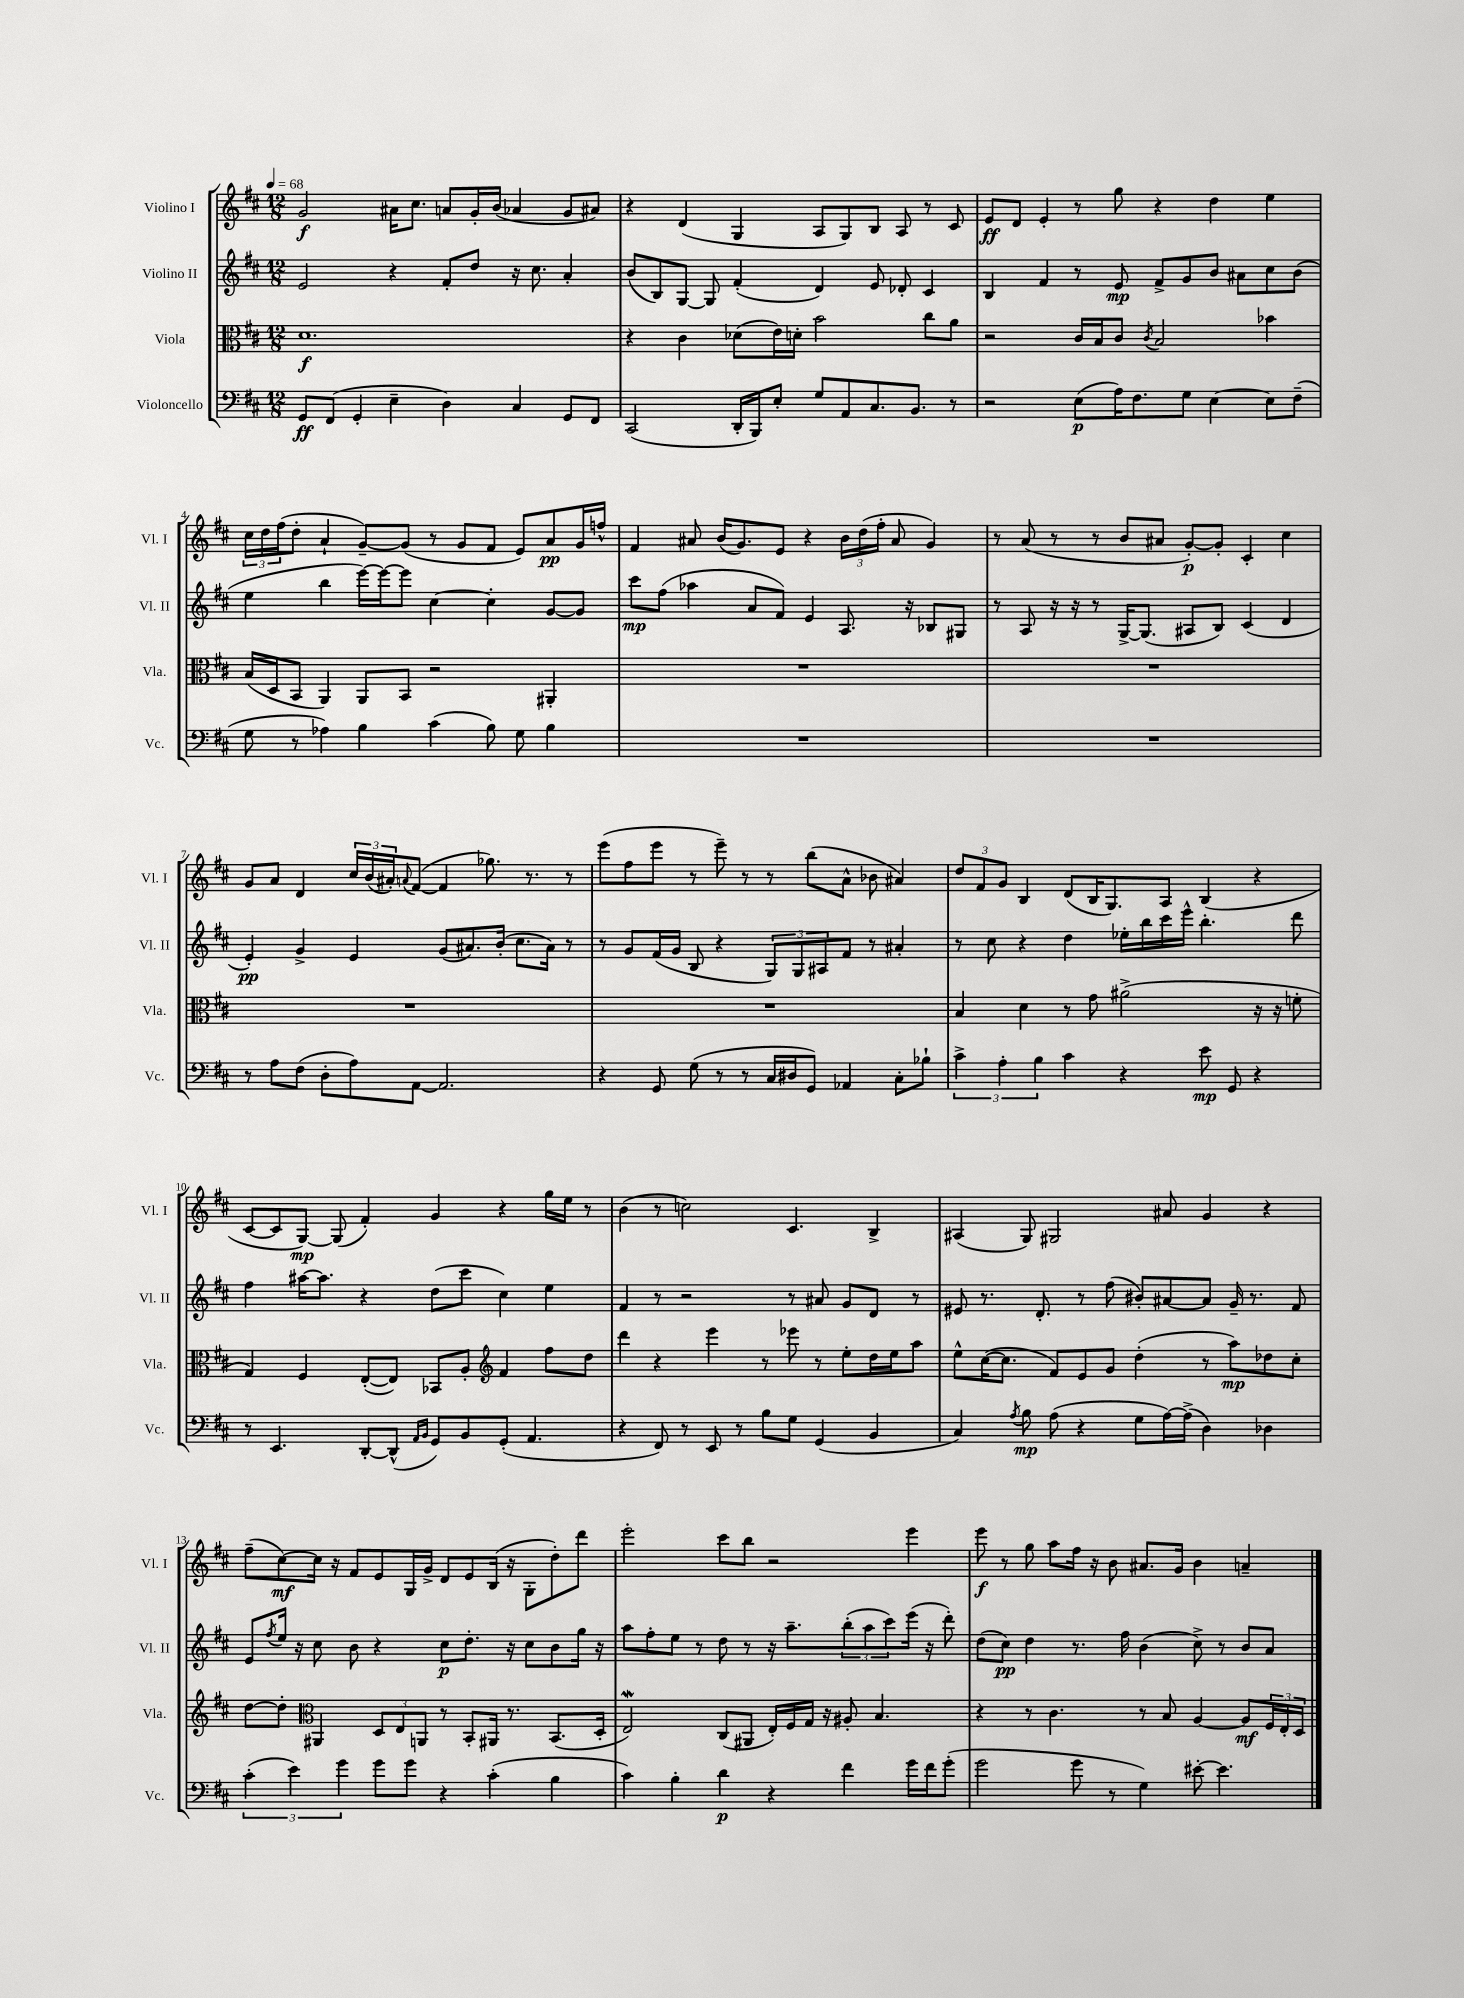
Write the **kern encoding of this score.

**kern	**kern	**kern	**kern
*staff4	*staff3	*staff2	*staff1
*clefF4	*clefC3	*clefG2	*clefG2
*k[f#c#]	*k[f#c#]	*k[f#c#]	*k[f#c#]
*M12/8	*M12/8	*M12/8	*M12/8
*MM68	*MM68	*MM68	*MM68
8GG	1.d	2e	2g
(8FF#	.	.	.
4GG'	.	.	.
4E~	.	4r	16a#
.	.	.	8.cc#
4D)	.	8f#'	8a
.	.	8dd	16g'
.	.	.	(16b
4C#	.	16r	4a-
.	.	8.cc#	.
8GG	.	4a'	8g
8FF#	.	.	8a#)
=	=	=	=
(2CC#	4r	(8b	4r
.	.	8B)	.
.	4c#	[8G	(4d
.	.	8G]	.
16DD'	(8d-	(4f#'	4G
16BBB)	.	.	.
8E'	16e)	.	.
.	16d'	.	.
8G	2b	4d)	8A
8AA	.	.	8G)
8.C#	.	8e	8B
.	.	8d-'	8A
8.BB	.	.	.
.	8cc#	4c#	8r
8r	8a	.	8c#
=	=	=	=
2r	2r	4B	8e
.	.	.	8d
.	.	4f#	4e'
(8E	16c#	8r	8r
.	16B	.	.
16A)	8c#	8e	8gg
8.F#	.	.	.
.	8qc#	.	.
.	2B	8f#^	4r
8G	.	8g	.
[4E	.	8b	4dd
.	.	8a#	.
8E]	4b-	8cc#	4ee
(8F#~	.	(8b	.
=	=	=	=
8G	(16B	4ee	24cc#
.	.	.	24dd
.	16D	.	.
.	.	.	(24ff#
8r	8BB	.	8dd'
4A-)	4AA)	4bb	4a`
4B	8AA	[16eee)	[8g~)
.	.	16eee_	.
.	8BB	8eee]	(8g]
(4c#	2r	[4cc#	8r
.	.	.	8g
8B)	.	4cc#']	8f#
8G	.	.	8e)
4B	4AA#'	[8g	8a
.	.	8g]	16g
.	.	.	16ff^^
=	=	=	=
1.r	1.r	8ccc#	4f#
.	.	(8ff#	.
.	.	4aa-	8a#
.	.	.	(16b
.	.	.	8.g)
.	.	8a	.
.	.	8f#)	8e
.	.	4e	4r
.	.	8.A	24b
.	.	.	(24dd
.	.	.	24ff#'
.	.	.	8a#
.	.	16r	.
.	.	8B-	4g)
.	.	8G#	.
=	=	=	=
1.r	1.r	8r	8r
.	.	8A	(8a
.	.	16r	8r
.	.	16r	.
.	.	8r	8r
.	.	[16G^	8b
.	.	(8.G]	.
.	.	.	8a#
.	.	8A#	[8g')
.	.	8B)	8g']
.	.	(4c#	4c#'
.	.	4d	4cc#
=	=	=	=
8r	1.r	4e')	8g
8A	.	.	8a
(8F#	.	4g^	4d
8D'	.	.	.
8A)	.	4e	24cc#
.	.	.	(24b
.	.	.	24a#')
.	.	.	8qqa
[8AA	.	.	([8f#
2.AA]	.	(8g	4f#]
.	.	8.a#)	.
.	.	.	8.gg-)
.	.	(16b'	.
.	.	8.cc#	.
.	.	.	8.r
.	.	16a#)	.
.	.	8r	8r
=	=	=	=
4r	1.r	8r	(8eee
.	.	8g	8ff#
8GG	.	(16f#	8eee
.	.	16g	.
(8G	.	8B	8r
8r	.	4r	8eee~)
8r	.	.	8r
16C#	.	12G)	8r
16D#	.	.	.
.	.	12G	.
8GG)	.	.	(8bb
.	.	12A#	.
4AA-	.	8f#	8a^^
.	.	8r	8b-
8C#'	.	4a#'	4a#)
8B-`	.	.	.
=	=	=	=
6c#^	4B	8r	12dd
.	.	.	12f#
.	.	8cc#	.
6A'	.	.	12g
.	4d	4r	4B
6B	.	.	.
4c#	8r	4dd	(8d
.	8g	.	16B
.	.	.	8.G)
4r	(2a#^	16ee-'	.
.	.	16bb	.
.	.	16ccc#	8A
.	.	16eee^^	.
8e	.	4.bb'	(4B
8GG	.	.	.
4r	16r	.	4r
.	16r	.	.
.	8f'	8ddd	.
=	=	=	=
8r	4G)	4ff#	[8c#
4.EE	.	.	8c#]
.	4F#	[16aa#	[8G)
.	.	8.aa#]	.
.	.	.	(8G]
[8DD'	([8E'	4r	4f#')
(8DD^^]	8E])	.	.
16qqAA	.	.	.
16qqBB	.	.	.
8GG)	8BB-	(8dd	4g
8BB	8A'	8ccc#	.
*	*clefG2	*	*
(8GG'	4f#	4cc#)	4r
4.AA	.	.	.
.	8ff#	4ee	16gg
.	.	.	16ee
.	8dd	.	8r
=	=	=	=
4r	4ddd	4f#	(4b
8FF#)	4r	8r	8r
8r	.	2r	2cc)
8EE	4eee	.	.
8r	.	.	.
8B	8r	.	.
8G	8eee-	8r	4.c#
(4GG	8r	8a#	.
.	8ee'	8g	.
4BB	16dd	8d	4B^
.	16ee	.	.
.	8aa	8r	.
=	=	=	=
4C#)	8ee^^	8e#	(4A#
.	([16cc#	8.r	.
.	8.cc#]	.	.
8qA	.	.	.
8B	.	.	8G)
.	.	8.d'	.
(8A	8f#)	.	2G#
4r	8e	8r	.
.	8g	(8ff#	.
8G	(4dd'	8b#')	.
[16A)	.	[8a#	8a#
(16A^]	.	.	.
4D)	8r	8a#]	4g
.	8aa)	16g~	.
.	.	8.r	.
4D-	8dd-	.	4r
.	8cc#'	8f#	.
=	=	=	=
(6c#'	[8dd	8e	(8ff#~
.	.	8qff#	.
.	8dd']	16ee	[8cc#)
6e)	.	.	.
.	.	16r	.
*	*clefC3	*	*
.	4AA#	8cc#	16cc#]
.	.	.	16r
6g	.	.	.
.	.	8b	8f#
8g	12D	4r	8e
.	12E	.	.
8g	.	.	16G
.	12AA	.	.
.	.	.	16g^
4r	8r	8cc#	8d
.	8BB'	8.dd'	8e
(4c#'	16AA#	.	(16B
.	8.r	16r	16r
.	.	8cc#	8G'
4B	(8.BB	8b	8dd')
.	.	16gg	8ddd
.	16D'	16r	.
=	=	=	=
4c#)	2E)	8aa	2eee'
.	.	8ff#'	.
4B'	.	8ee	.
.	.	8r	.
4d	(8C#	8dd	8ccc#
.	8AA#	8r	8bb
4r	16E')	16r	2r
.	16F#	8.aa~	.
.	16G	.	.
.	16r	.	.
4f#	8A#'	(12bb'	.
.	.	12aa	.
.	4.B	.	.
.	.	12ccc#)	.
16g	.	(16eee	4eee
16f#	.	16r	.
(8g'	.	8ddd')	.
=	=	=	=
2g	4r	(8dd	8eee
.	.	8cc#)	8r
.	8r	4dd	8gg
.	4.c#	.	8aa
8g	.	8.r	16ff#
.	.	.	16r
8r	.	.	8b
.	.	16ff#	.
4G)	8r	(4b	8.a#
.	8B	.	.
.	.	.	16g
[8e#'	[4A	8cc#^)	4b
4.e#]	.	8r	.
.	8A]	8b	4a~
.	24F#	8a	.
.	24E'	.	.
.	24D	.	.
==	==	==	==
*-	*-	*-	*-
